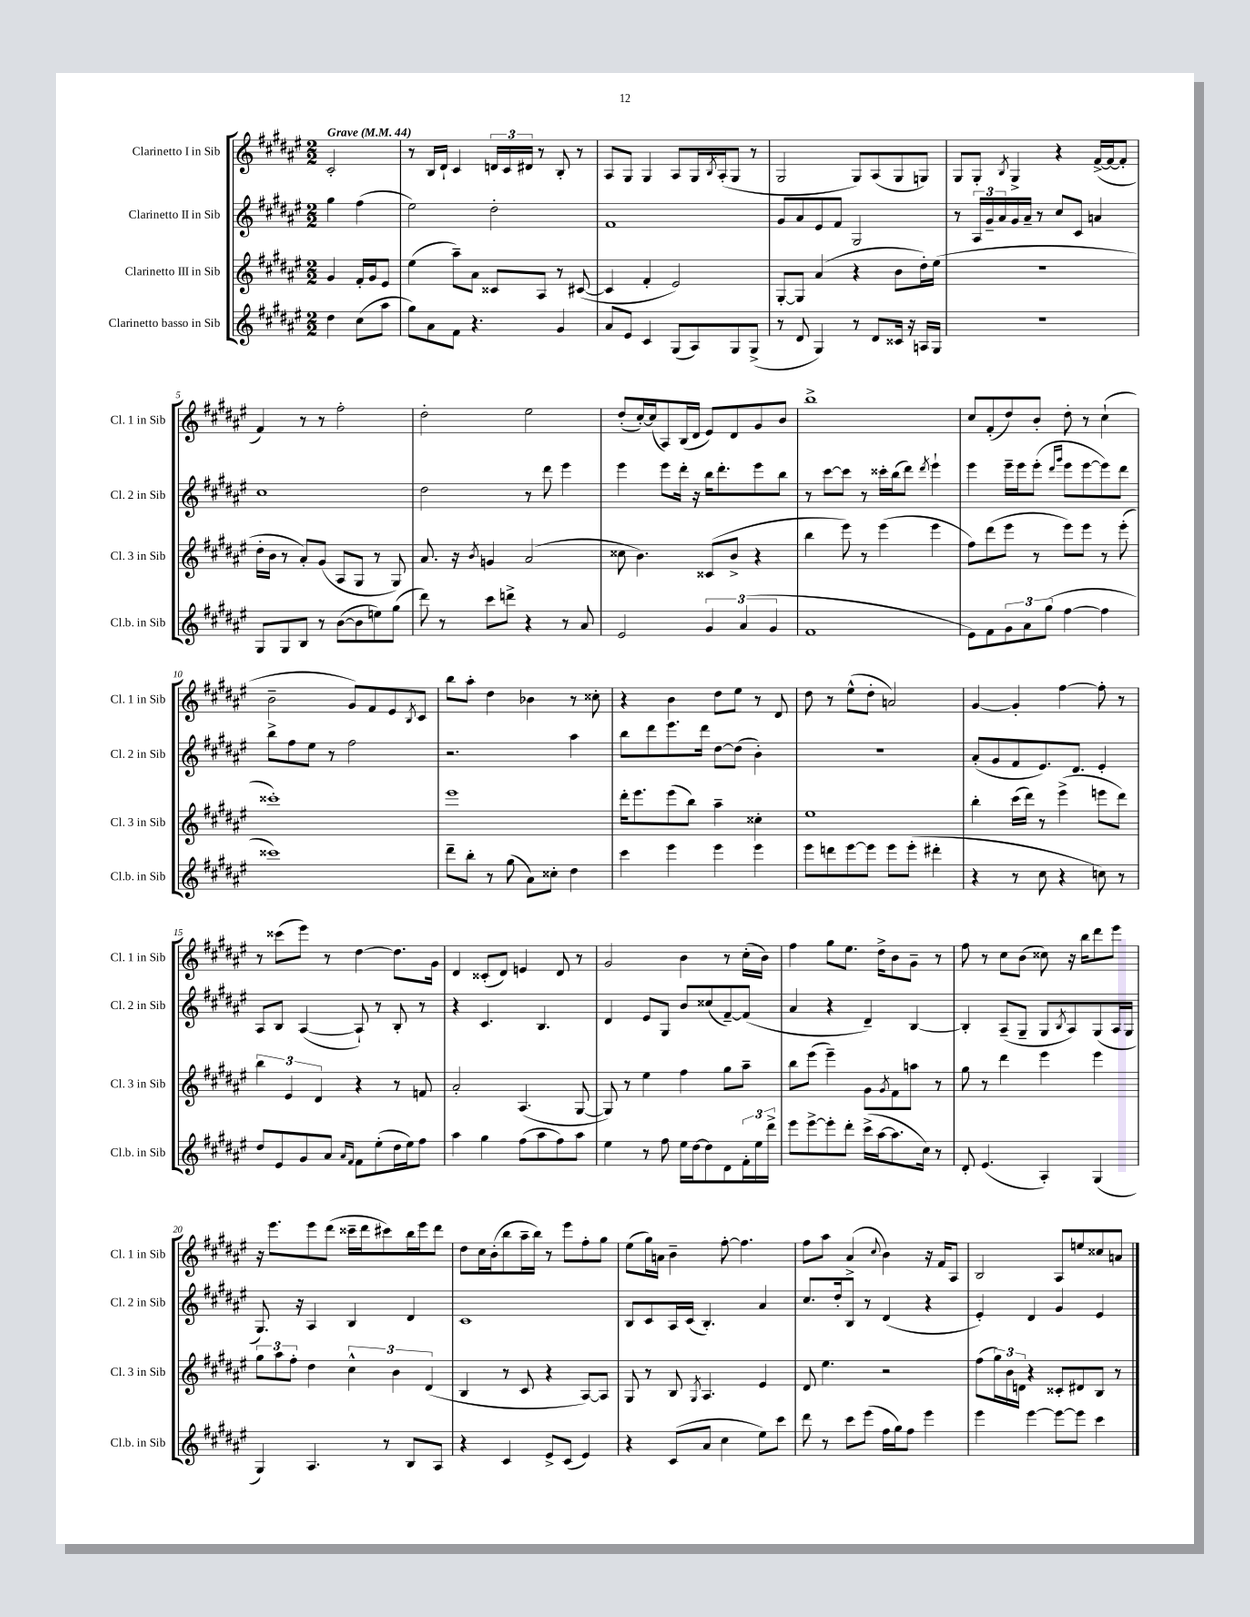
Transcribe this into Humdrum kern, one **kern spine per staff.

**kern	**kern	**kern	**kern
*staff4	*staff3	*staff2	*staff1
*clefG2	*clefG2	*clefG2	*clefG2
*k[f#c#g#d#a#e#]	*k[f#c#g#d#a#e#]	*k[f#c#g#d#a#e#]	*k[f#c#g#d#a#e#]
*M2/2	*M2/2	*M2/2	*M2/2
*MM44	*MM44	*MM44	*MM44
4dd#	4g#	4gg#	2c#'
(8cc#	16f#'	(4ff#	.
.	16g#	.	.
8aa#	8e#	.	.
=	=	=	=
8gg#)	(4ee#	2ee#)	8r
8a#	.	.	16B
.	.	.	16d#`
8f#	8aa#~)	.	4c#
4.r	8a#	.	.
.	8c##	2dd#'	24d
.	.	.	24c#
.	.	.	24d#
.	8A#	.	8r
4g#	8r	.	8B'
.	([8c#	.	8r
=	=	=	=
8a#	4c#]	1f#	8A#
8e#	.	.	8G#
4c#	4f#'	.	4G#
(8G#	2e#)	.	8A#
8A#)	.	.	16G#
.	.	.	8qB
.	.	.	(16A#'
8G#	.	.	8G#
(8G#^	.	.	8r
=	=	=	=
8r	[8G#'	8g#	2G#
8d#	8G#]	8a#	.
4G#)	(4a#	8e#	.
.	.	8f#	.
8r	4r	2G#	8G#)
8d#	.	.	(8A#
16c##	8b	.	8G#
16r	.	.	.
16A	16dd#')	.	8G)
16G#	(16ee#	.	.
=	=	=	=
1r	1r	8r	8G#
.	.	24A#	8G#'
.	.	24g#~	.
.	.	24a#	.
.	.	.	8qB
.	.	16g#	4G#^
.	.	16a#~	.
.	.	8r	.
.	.	8cc#	4r
.	.	8c#	.
.	.	4a	([16f#^
.	.	.	16f#_
.	.	.	8f#']
=	=	=	=
8G#	16dd#'	1cc#	4f#)
.	16b	.	.
8G#	8r	.	.
8B	8a#')	.	8r
8r	(8g#	.	8r
([8b	8A#	.	2ff#'
8b]	8G#	.	.
8ee)	8r	.	.
(8gg#	8G#)	.	.
=	=	=	=
8ddd#)	8.a#	2dd#	2dd#'
8r	.	.	.
.	16r	.	.
.	8qb	.	.
8ccc#	4g	.	.
8ddd^	.	.	.
4r	(2a#	8r	2ee#
.	.	8ddd#	.
8r	.	4eee#	.
8a#	.	.	.
=	=	=	=
2e#	8cc##	4eee#	(8dd#'
.	4.b)	.	[16cc#')
.	.	.	(16cc#]
.	.	8eee#	8A#)
.	.	16ddd#'	(16B
.	.	16r	16d#
6g#	(8c##	16bb	8e#)
.	.	8.ddd#'	.
.	8b^	.	8d#
(6a#	.	.	.
.	4r	8eee#	8g#
6g#	.	.	.
.	.	8bb	8b
=	=	=	=
1f#	4bb	8r	1bb^
.	.	[8ccc#	.
.	8eee#)	8ccc#]	.
.	8r	8r	.
.	(4eee#	16ccc##'	.
.	.	(16bb	.
.	.	8ddd#)	.
.	.	8qddd#	.
.	4eee#	4eee#`	.
=	=	=	=
8e#)	8ff#)	4eee#	8cc#
8f#	(8ddd#	.	(8f#'
12g#	8eee#	16eee#~	8dd#)
.	.	16eee#	.
12a#	.	.	.
.	8r	(8eee#'	8b'
(12gg#	.	.	.
.	.	16qqddd#	.
.	.	16qqggg#	.
[4ff#	8eee#)	8eee#	8dd#'
.	8eee#	[8eee#	8r
4ff#]	8r	8eee#])	(4cc#`
.	(8eee#'	8ddd#	.
=	=	=	=
1ccc##)	1ccc##')	8bb^	2b~
.	.	8ff#	.
.	.	8ee#	.
.	.	8r	.
.	.	2ff#	8g#)
.	.	.	8f#
.	.	.	8e#
.	.	.	8qB
.	.	.	8c#
=	=	=	=
8ddd#~	1eee#	2.r	8bb
8bb'	.	.	8aa#'
8r	.	.	4dd#
(8gg#	.	.	.
8a#)	.	.	4b-
8cc##'	.	.	.
4dd#	.	4aa#	8r
.	.	.	8cc##'
=	=	=	=
4ccc#	16ddd#'	8bb	4r
.	8.eee#	.	.
.	.	8ddd#	.
4eee#	(8eee#	8.eee#	4b
.	8bb)	.	.
.	.	16ddd#	.
4eee#	4aa#~	[8dd#	8dd#
.	.	(8dd#]	8ee#
4eee#	4cc##'	4b')	8r
.	.	.	8d#
=	=	=	=
8eee#	1ee#	1r	8dd#
8ddd	.	.	8r
[8eee#	.	.	(8ee#^^
8eee#]	.	.	8dd#'
8eee#	.	.	2a)
(8eee#'	.	.	.
4ddd#'	.	.	.
=	=	=	=
4r	4bb'	(8a#'	[4g#
.	.	8g#	.
8r	(16ccc#	8f#	4g#']
.	16ddd#)	.	.
8cc#	8r	8.e#)	.
4r	(4eee#^	.	[4ff#
.	.	8.d#	.
8cc)	8eee	4e#'	8ff#']
8r	8ddd#)	.	8r
=	=	=	=
8dd#	6bb	8A#	8r
8e#	.	8B	(8ccc##
.	6e#	.	.
8g#	.	([4A#	8eee#)
.	6d#	.	.
8a#	.	.	8r
16qqa#	.	.	.
16qqf#	.	.	.
8f#	4r	8A#`])	[4dd#
(8ee#'	.	8r	.
16dd#	8r	8B'	8.dd#]
16ee#)	.	.	.
8ff#	8f	8r	.
.	.	.	16g#
=	=	=	=
4aa#	2a#'	4r	4d#
4gg#	.	4.c#	(8c##'
.	.	.	8d#)
(8ff#	(4.A#	.	4e
8aa#	.	4.B	.
8ff#)	.	.	8d#
8aa#	[8G#	.	8r
=	=	=	=
4ee#	8G#])	4d#	2g#
.	8r	.	.
8r	4ee#	8e#	.
8ff#	.	8G#	.
16ee#	4ff#	8b	4b
[16dd#	.	.	.
8dd#]	.	(8cc##	.
8d#	8gg#	[8f#~)	8r
24f#'	8aa#~	(8f#]	(16cc#'
24ee#	.	.	.
.	.	.	16b)
24ddd#^	.	.	.
=	=	=	=
8eee#	8bb	4a#	4ff#
[8eee#^	(8eee#	.	.
8eee#']	4eee#~)	4r	8gg#
8ddd#'	.	.	8.ee#
(16ccc#^	8g#	4d#~)	.
[16aa#	.	.	16dd#^
.	8qg#	.	.
8.aa#]	8f#	.	8b
.	8aa	[4B	8g#~
16cc#)	.	.	.
8r	8r	.	8r
=	=	=	=
8d#'	8gg#	4B']	8ff#
(4.e#	8r	.	8r
.	4ddd#	(8A#~	8cc#
.	.	8G#~	(8b
4A#')	4eee#	8G#	8cc##)
.	.	8qB	.
.	.	8A#)	16r
.	.	.	16bb
(4G#	4eee#	(8G#	8ddd#
.	.	16A#	8eee#
.	.	16G#	.
=	=	=	=
4G#)	12gg#	8.G#)	16r
.	.	.	8.eee#
.	12aa#	.	.
.	12ff#'	.	.
.	.	16r	.
4.A#	4dd#	4A#	8eee#
.	.	.	(8ddd#
.	6cc#^^	4B	16ccc##~
.	.	.	16ddd#
8r	.	.	8ccc#)
.	6b	.	.
8B	.	4d#	16bb
.	.	.	16eee#
.	(6d#	.	.
8A#	.	.	8ddd#
=	=	=	=
4r	4B	1c#	8dd#
.	.	.	16cc#
.	.	.	(16b'
4c#	8r	.	8bb
.	8c#	.	16aa#~
.	.	.	16bb)
8e#^	4r	.	8r
(8c#	.	.	8eee#
4e#)	[8A#)	.	8ff#'
.	8A#]	.	8gg#
=	=	=	=
4r	8G#	8B	(8ee#
.	8r	8c#	16gg#)
.	.	.	16a
(8c#	8B	16A#	4b~
.	.	(16c#	.
.	8qG#	.	.
8a#	4.A#	4.B')	.
4cc#	.	.	[8ff#'
.	.	.	4.ff#]
8ee#)	4e#	4a#	.
8ccc#	.	.	.
=	=	=	=
8ddd#	8d#	8.cc#	8ff#
8r	4.ee#	.	8aa#
.	.	16dd#'	.
8ccc#	.	8B	(4a#^
(8eee#	.	8r	.
.	.	.	8qqcc#
16ff#	2r	(4d#	4b)
16gg#)	.	.	.
8ff#	.	.	.
4eee#	.	4r	16r
.	.	.	16f#
.	.	.	8A#
=	=	=	=
4eee#	(8ff#	4e#')	2B
.	24gg#)	.	.
.	24b	.	.
.	24d	.	.
[4eee#	4r	4d#	.
8eee#_	8c##'	4g#	8A#
8eee#]	8d#	.	8ee
4ccc#	8B	4e#	8cc##
.	8r	.	8a
==	==	==	==
*-	*-	*-	*-
